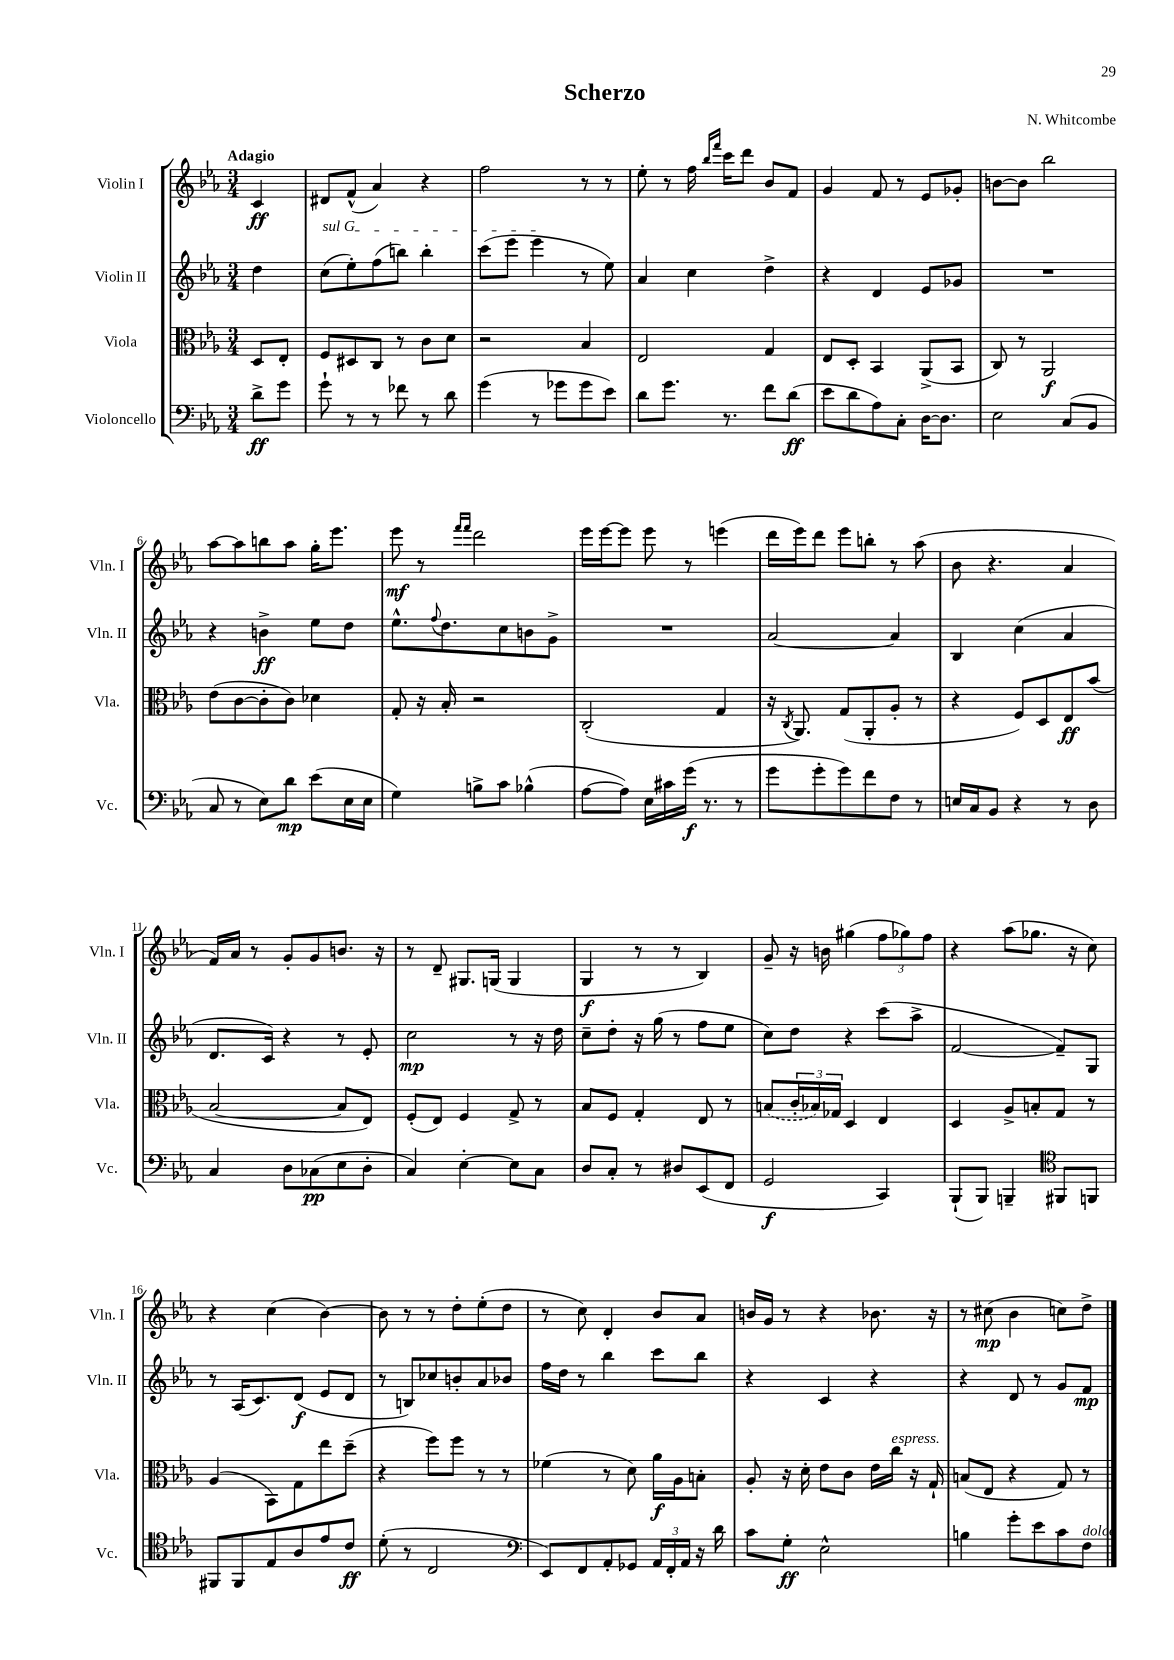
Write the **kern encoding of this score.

**kern	**dynam	**kern	**dynam	**kern	**dynam	**kern	**dynam
*part4	*part4	*part3	*part3	*part2	*part2	*part1	*part1
*staff4	*staff4	*staff3	*staff3	*staff2	*staff2	*staff1	*staff1
*I"Violoncello	*	*I"Viola	*	*I"Violin II	*	*I"Violin I	*
*I'Vc.	*	*I'Vla.	*	*I'Vln. II	*	*I'Vln. I	*
*clefF4	*	*clefC3	*	*clefG2	*	*clefG2	*
*k[b-e-a-]	*	*k[b-e-a-]	*	*k[b-e-a-]	*	*k[b-e-a-]	*
*M3/4	*	*M3/4	*	*M3/4	*	*M3/4	*
=	=	=	=	=	=	=	=
!	!	!	!	!	!	!LO:TX:a:B:t=Adagio	!
8d^\L	ff	8D/L	.	4dd\	.	4c/	ff
8g\J	.	8E-'/J	.	.	.	.	.
=1	=1	=1	=1	=1	=1	=1	=1
!	!	!	!	!LO:TX:a:i:t=sul G	!	!	!
8g`\	.	8F/L	.	(8cc\L	.	8d#X/L	.
8r	.	8D#X/	.	8ee-'\)	.	(8f^^/J	.
8r	.	8C/J	.	(8ff\	.	4a-/)	.
8f-X\	.	8r	.	8bbn\J)	.	.	.
8r	.	8c\L	.	4bb'\	.	4r	.
8d\	.	8d\J	.	.	.	.	.
=2	=2	=2	=2	=2	=2	=2	=2
(4g\	.	2r	.	(8ccc\L	.	2ff\	.
.	.	.	.	8eee-\J	.	.	.
8r	.	.	.	4eee-\	.	.	.
8g-X\L	.	.	.	.	.	.	.
8g-\	.	4B-/	.	8r	.	8r	.
8e-\J)	.	.	.	8ee-\)	.	8r	.
=3	=3	=3	=3	=3	=3	=3	=3
8d\L	.	2E-/	.	4a-/	.	8ee-'\	.
8.g\J	.	.	.	.	.	8r	.
.	.	.	.	4cc\	.	16ff\	.
.	.	.	.	.	.	16qqbb-/LL	.
.	.	.	.	.	.	16qqfff/JJ	.
8.r	.	.	.	.	.	16ccc\KL	.
.	.	.	.	.	.	8ddd\J	.
8f\L	.	4G/	.	4dd^\	.	8b-/L	.
(8d\J	ff	.	.	.	.	8f/J	.
=4	=4	=4	=4	=4	=4	=4	=4
8e-\L	.	8E-/L	.	4r	.	4g/	.
8d\	.	8D'/J	.	.	.	.	.
8A-\)	.	4BB-/	.	4d/	.	8f/	.
8C'\J	.	.	.	.	.	8r	.
[16D\KL	.	(8AA-^/L	.	8e-/L	.	8e-/L	.
8.D\J]	.	.	.	.	.	.	.
.	.	8BB-/J	.	8g-X/J	.	8g-X'/J	.
=5	=5	=5	=5	=5	=5	=5	=5
2E-\	.	8C/)	.	2.r	.	[8bn\L	.
.	.	8r	.	.	.	8b\J]	.
.	.	2AA-/	f	.	.	2bb-\	.
(8C/L	.	.	.	.	.	.	.
8BB-/J	.	.	.	.	.	.	.
!!LO:LB:g=z
=6	=6	=6	=6	=6	=6	=6	=6
8C/	.	(8e-\L	.	4r	.	[8aa-\L	.
8r	.	[8c\	.	.	.	8aa-\]	.
8E-\L)	.	8c'\]	.	4bn^\	ff	8bbn\	.
8d\J	mp	8c\J)	.	.	.	8aa-\J	.
(8e-\L	.	4d-X\	.	8ee-\L	.	16gg'\KL	.
.	.	.	.	.	.	8.eee-\J	.
16E-\L	.	.	.	8dd\J	.	.	.
16E-\JJ	.	.	.	.	.	.	.
=7	=7	=7	=7	=7	=7	=7	=7
4G\)	.	8G'/	.	8.ee-^^\L	.	8eee-\	mf
.	.	16r	.	.	.	8r	.
.	.	.	.	8qqff/	.	.	.
.	.	16B-'/	.	8.dd\	.	.	.
.	.	.	.	.	.	16qqfff/LL	.
.	.	.	.	.	.	16qqfff/JJ	.
8Bn^\L	.	2r	.	.	.	2ddd\	.
8c\J	.	.	.	8cc\	.	.	.
(4B-X^^\	.	.	.	8bn\	.	.	.
.	.	.	.	8g^\J	.	.	.
=8	=8	=8	=8	=8	=8	=8	=8
[8A-\L	.	(2C'/	.	2.r	.	16eee-\LL	.
.	.	.	.	.	.	[16eee-\J	.
8A-\J])	.	.	.	.	.	8eee-\J]	.
16E-\LL	.	.	.	.	.	8eee-\	.
16c#X\	.	.	.	.	.	.	.
(16g\JJ	f	.	.	.	.	8r	.
8.r	.	.	.	.	.	.	.
.	.	4G/	.	.	.	(4eeen\	.
8r	.	.	.	.	.	.	.
=9	=9	=9	=9	=9	=9	=9	=9
8g\L	.	16r	.	[2a-/	.	16ddd\LL	.
.	.	8qC/	.	.	.	.	.
.	.	8.AA-/)	.	.	.	16eee-\J)	.
8g'\	.	.	.	.	.	8ddd\J	.
8g\)	.	(8G/L	.	.	.	8eee-\L	.
8f\	.	8AA-'/	.	.	.	8bbn'\J	.
8F\J	.	8A-'/J	.	4a-/]	.	8r	.
8r	.	8r	.	.	.	(8aa-\	.
=10	=10	=10	=10	=10	=10	=10	=10
16En/LL	.	4r	.	4B-/	.	8b-\	.
16C/J	.	.	.	.	.	.	.
8BB-/J	.	.	.	.	.	4.r	.
4r	.	8F/L)	.	(4cc\	.	.	.
.	.	8D/	.	.	.	.	.
8r	.	8E-/	ff	4a-/	.	4a-/	.
8D\	.	(8b-/J	.	.	.	.	.
!!LO:LB:g=z
=11	=11	=11	=11	=11	=11	=11	=11
4C/	.	[2B-/	.	8.d/L	.	16f/LL)	.
.	.	.	.	.	.	16a-/JJ	.
.	.	.	.	.	.	8r	.
.	.	.	.	16c/Jk)	.	.	.
8D\L	.	.	.	4r	.	8g'/L	.
(8C-X\	pp	.	.	.	.	8g/	.
8E-\	.	8B-/L]	.	8r	.	8.bn/J	.
8D'\J	.	8E-/J)	.	8e-'/	.	.	.
.	.	.	.	.	.	16r	.
=12	=12	=12	=12	=12	=12	=12	=12
4C/)	.	(8F'/L	.	2cc\	mp	8r	.
.	.	8E-/J)	.	.	.	8d~/	.
[4E-'\	.	4F/	.	.	.	8.G#X/L	.
.	.	.	.	.	.	(16Gn/Jk	.
8E-\L]	.	8G^/	.	8r	.	4G/	.
8C\J	.	8r	.	16r	.	.	.
.	.	.	.	16dd\	.	.	.
=13	=13	=13	=13	=13	=13	=13	=13
8D/L	.	8B-/L	.	8cc~\L	.	4G/	f
8C'/J	.	8F/J	.	8dd'\J	.	.	.
8r	.	4G'/	.	16r	.	8r	.
.	.	.	.	(16gg\	.	.	.
8D#X/L	.	.	.	8r	.	8r	.
(8EE-/	.	8E-/	.	8ff\L	.	4B-/)	.
8FF/J	.	8r	.	8ee-\J	.	.	.
=14	=14	=14	=14	=14	=14	=14	=14
2GG/	f	(8Bn/L	.	8cc\L)	.	8g~/	.
.	.	24c'/L	.	8dd\J	.	16r	.
.	.	24B-X/)	.	.	.	.	.
.	.	.	.	.	.	16bn\	.
.	.	24G-X/JJ	.	.	.	.	.
.	.	4D/	.	4r	.	(4gg#X\	.
4CC/)	.	4E-/	.	(8ccc\L	.	12ff\L	.
.	.	.	.	.	.	12gg-X\)	.
.	.	.	.	8aa-^\J	.	.	.
.	.	.	.	.	.	12ff\J	.
=15	=15	=15	=15	=15	=15	=15	=15
(8BBB-`/L	.	4D/	.	[2f/	.	4r	.
8BBB-/J)	.	.	.	.	.	.	.
4BBBn~/	.	8A-^/L	.	.	.	(8aa-\L	.
.	.	8Bn'/	.	.	.	8.gg-X\J	.
*clefC4	*	*	*	*	*	*	*
8FF#X/L	.	8G/J	.	8f~/L])	.	.	.
.	.	.	.	.	.	16r	.
8FFn/J	.	8r	.	8G/J	.	8cc\)	.
!!LO:LB:g=z
=16	=16	=16	=16	=16	=16	=16	=16
8FF#X/L	.	(4A-/	.	8r	.	4r	.
8FF#/	.	.	.	(16A-/KL	.	.	.
.	.	.	.	8.c/)	.	.	.
8E-/	.	8BB-\L)	.	.	.	(4cc\	.
8A-/	.	8G\	.	(8d/J	f	.	.
8e-/	.	8ee-\	.	8e-/L	.	[4b-\)	.
8c/J	ff	(8dd~\J	.	8d/J	.	.	.
=17	=17	=17	=17	=17	=17	=17	=17
(8d'\	.	4r	.	8r	.	8b-\]	.
8r	.	.	.	8Bn/L)	.	8r	.
2C/	.	8ff\L)	.	8cc-X/	.	8r	.
.	.	8ff\J	.	8bn'/	.	8dd'\L	.
.	.	8r	.	8a-/	.	(8ee-'\	.
.	.	8r	.	8b-X/J	.	8dd\J	.
=18	=18	=18	=18	=18	=18	=18	=18
*clefF4	*	*	*	*	*	*	*
8EE-/L)	.	(4f-X\	.	16ff\LL	.	8r	.
.	.	.	.	16dd\JJ	.	.	.
8FF/	.	.	.	8r	.	8cc\)	.
8AA-'/	.	8r	.	4bb-\	.	4d'/	.
8GG-X/J	.	8d\)	.	.	.	.	.
24AA-/LL	.	16a-\LL	f	8ccc\L	.	8b-/L	.
24FF'/	.	.	.	.	.	.	.
.	.	16A-\J	.	.	.	.	.
24AA-/JJ	.	.	.	.	.	.	.
16r	.	8Bn'\J	.	8bb-\J	.	8a-/J	.
16d\	.	.	.	.	.	.	.
=19	=19	=19	=19	=19	=19	=19	=19
8c\L	.	8A-'/	.	4r	.	16bn/LL	.
.	.	.	.	.	.	16g/JJ	.
8G'\J	ff	16r	.	.	.	8r	.
.	.	16d'\	.	.	.	.	.
2E-^^\	.	8e-\L	.	4c/	.	4r	.
.	.	8c\J	.	.	.	.	.
.	.	16e-\LL	.	4r	.	8.b-X\	.
!	!	!LO:TX:a:i:t=espress.	!	!	!	!	!
.	.	16cc\JJ	.	.	.	.	.
.	.	16r	.	.	.	.	.
.	.	16G`/	.	.	.	16r	.
=20	=20	=20	=20	=20	=20	=20	=20
4Bn\	.	(8Bn/L	.	4r	.	8r	.
.	.	8E-/J	.	.	.	(8cc#X\	mp
8g'\L	.	4r	.	8d/	.	4b-\	.
8e-\	.	.	.	8r	.	.	.
8c\	.	8G/)	.	8g/L	.	8ccn\L)	.
!LO:TX:a:i:t=dolce	!	!	!	!	!	!	!
8F\J	.	8r	.	8f/J	mp	8dd^\J	.
==	==	==	==	==	==	==	==
*-	*-	*-	*-	*-	*-	*-	*-
